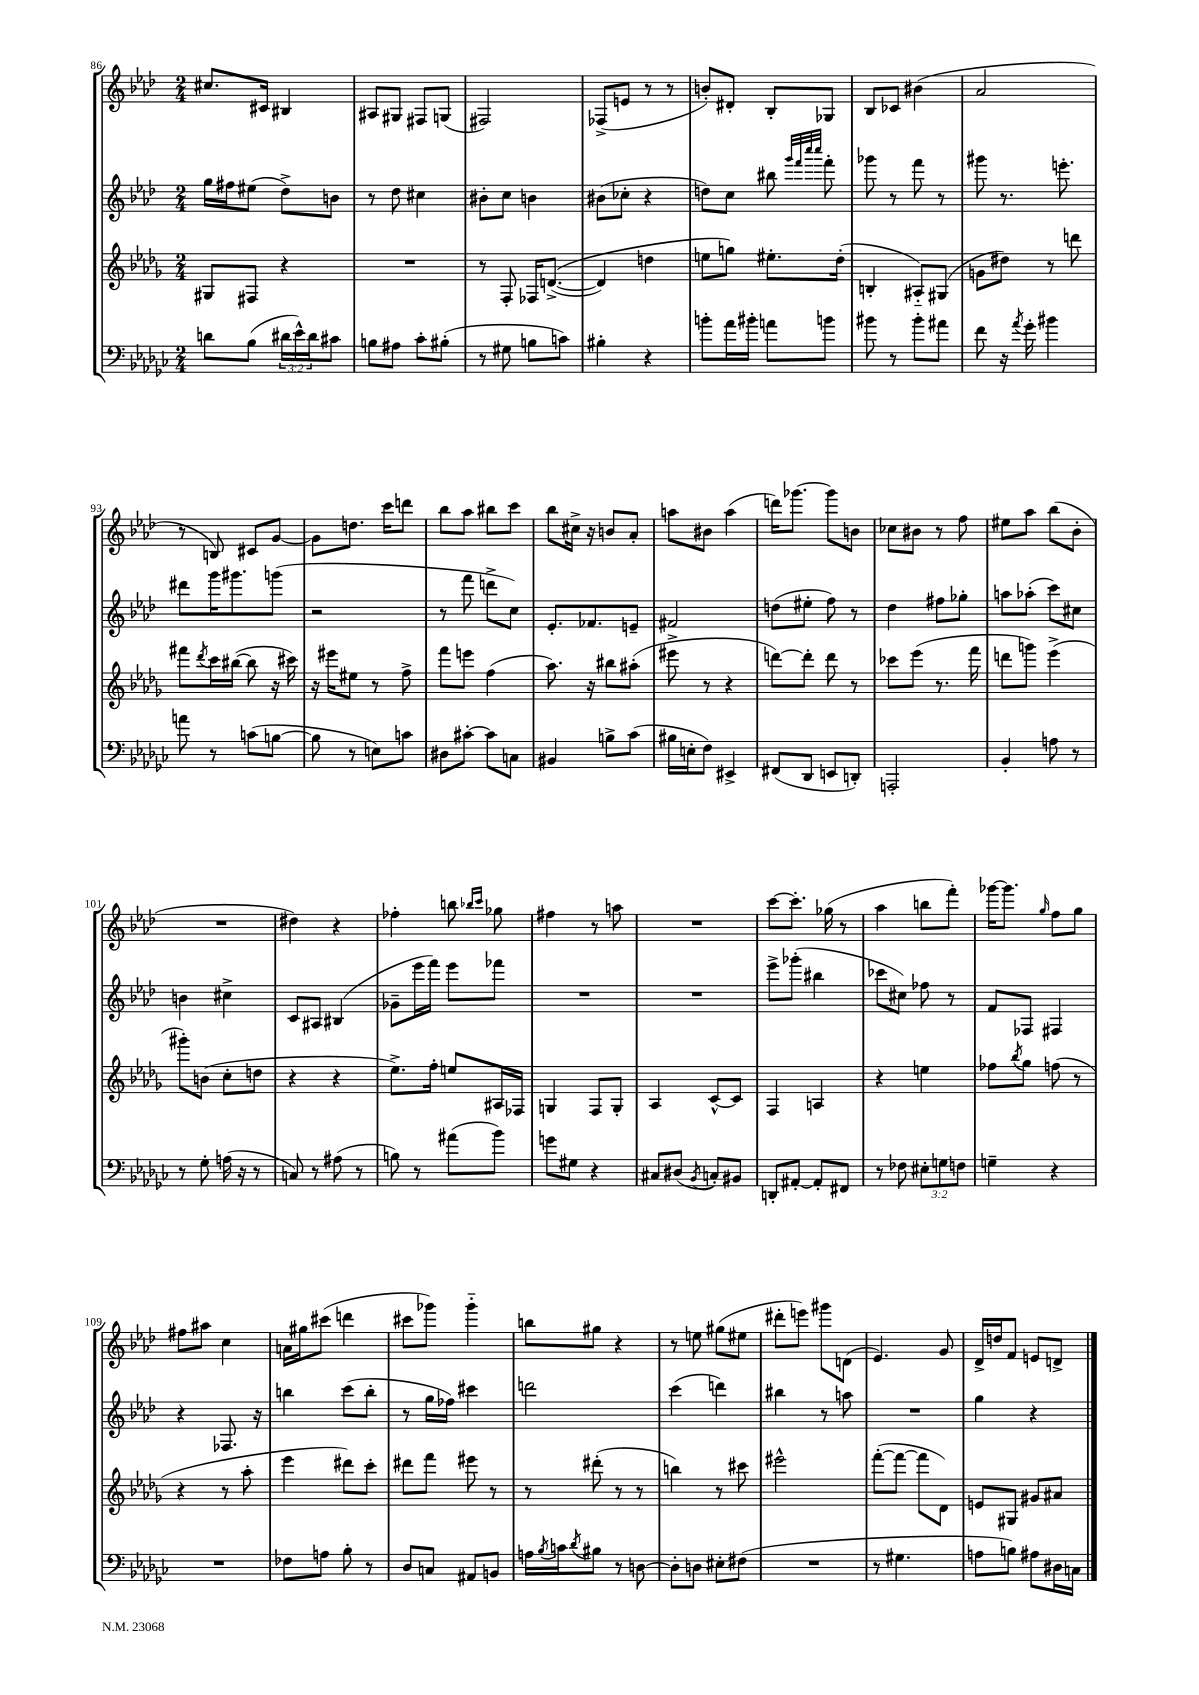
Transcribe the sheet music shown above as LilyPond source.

<<
\new StaffGroup <<
\new Staff = "s0" {
    \clef treble \key aes \major \numericTimeSignature \time 2/4
    cis''8. cis'16 bis4 |
    ais8 gis8 fis8 g8( |
    fis2) |
    fes8->( e'8 r8 r8 |
    b'8-.) dis'8-. bes8-. ges8 |
    bes8 ces'8 bis'4( |
    aes'2 |
    r8 b8) cis'8 g'8~ |
    g'8 d''8. c'''16 d'''8 |
    bes''8 aes''8 bis''8 c'''8 |
    bes''8 cis''16-> r16 b'8 aes'8-. |
    a''8 bis'8 a''4( |
    d'''16) ges'''8.~ ges'''8 b'8 |
    ces''8 bis'8 r8 f''8 |
    eis''8 aes''8 bes''8( bes'8-. |
    R2 |
    dis''4) r4 |
    fes''4-. b''8 \grace { bes''16 c'''16 } ges''8 |
    fis''4 r8 a''8 |
    R2 |
    c'''8~ c'''8.-. ges''16( r8 |
    aes''4 b''8 f'''8-.) |
    ges'''16~ ges'''8. \grace { g''16 } f''8 g''8 |
    fis''8 ais''8 c''4 |
    a'16 gis''16 cis'''8( d'''4 |
    cis'''8 ges'''8) ges'''4-_ |
    b''8 gis''8 r4 |
    r8 e''8 gis''8( eis''8 |
    dis'''8-. e'''8) gis'''8 d'8( |
    ees'4.) g'8 |
    des'16-> d''16 f'8 e'8 d'8-> \bar "|." |
}
\new Staff = "s1" {
    \clef treble \key aes \major \numericTimeSignature \time 2/4
    g''16 fis''16 eis''8( des''8->) b'8 |
    r8 des''8 cis''4 |
    bis'8-. c''8 b'4 |
    bis'8( ces''8-. r4 |
    d''8) c''8 bis''8 \grace { g'''32 f'''32 c''''32 c''''32 } f'''8-. |
    ges'''8 r8 f'''8 r8 |
    gis'''8 r8. e'''8.-. |
    dis'''8 g'''16 gis'''8. g'''8( |
    r2 |
    r8 f'''8 d'''8-> c''8) |
    ees'8.-. fes'8. e'8-- |
    fis'2 |
    d''8( eis''8-. f''8) r8 |
    des''4 fis''8 ges''8-. |
    a''8 aes''8-.( c'''8) cis''8 |
    b'4 cis''4-> |
    c'8 ais8 bis4( |
    ges'8-- ees'''16 f'''16) ees'''8 fes'''8 |
    R2 |
    R2 |
    ees'''8-> ges'''8-.( bis''4 |
    ces'''8 cis''8) fes''8 r8 |
    f'8 fes8 fis4 |
    r4 fes8. r16 |
    b''4 c'''8( b''8-. |
    r8 g''16 fes''16) cis'''4 |
    d'''2 |
    c'''4( d'''4) |
    bis''4 r8 a''8 |
    R2 |
    g''4 r4 \bar "|." |
}
\new Staff = "s2" {
    \clef treble \key des \major \numericTimeSignature \time 2/4
    gis8 fis8 r4 |
    R2 |
    r8 f8-. fes16 d'8.~->(\( |
    d'4) d''4 |
    e''8 g''8\) eis''8.-. des''16-.( |
    b4-. ais8-_) gis8( |
    g'8 dis''8) r8 d'''8 |
    fis'''8 \acciaccatura { des'''8 } c'''16 bis''16~( bis''8 r16 cis'''16) |
    r16 eis'''16 eis''8 r8 f''8-> |
    f'''8 e'''8 f''4( |
    aes''8.) r16 bis''8 ais''8-.( |
    eis'''8-> r8 r4 |
    d'''8~) d'''8-. d'''8 r8 |
    ces'''8 ees'''8( r8. f'''16 |
    d'''8 g'''8) ees'''4->( |
    gis'''8-.) b'8( c''8-. d''8 |
    r4 r4 |
    ees''8.->) f''16-. e''8 ais16 fes16 |
    g4 f8 g8-. |
    aes4 c'8~-^ c'8 |
    f4 a4 |
    r4 e''4 |
    fes''8 \acciaccatura { bes''8 } ges''8 f''8( r8 |
    r4 r8 aes''8-. |
    ees'''4 dis'''8) c'''8-. |
    dis'''8 f'''8 eis'''8 r8 |
    r8 dis'''8-.( r8 r8 |
    b''4) r8 cis'''8 |
    eis'''2-^ |
    f'''8~-.( f'''8~ f'''8 des'8) |
    e'8 gis8 gis'8 ais'8 \bar "|." |
}
\new Staff = "s3" {
    \clef bass \key ges \major \numericTimeSignature \time 2/4 \override Staff.TupletNumber.text = #tuplet-number::calc-fraction-text
    d'8 bes8( \tuplet 3/2 { dis'16 ees'16-^) dis'16 } cis'8 |
    b8 ais8 ces'8-. bis8-.( |
    r8 gis8 b8 c'8) |
    bis4-. r4 |
    b'8-. aes'16 bis'16-. a'8 b'8 |
    bis'8 r8 bis'8-. ais'8 |
    f'8 r16 \acciaccatura { aes'8 } ges'16-. bis'4 |
    a'8 r8 c'8( b8~ |
    b8 r8 e8) c'8 |
    dis8 cis'8~-. cis'8 c8 |
    bis,4 b8-> ces'8( |
    bis16 e16-. f8) eis,4-> |
    fis,8( des,8 e,8 d,8-.) |
    a,,2-. |
    bes,4-. a8 r8 |
    r8 ges8-. a16( r16 r8 |
    c8) r8 ais8( r8 |
    b8) r8 ais'8( bes'8) |
    g'8 gis8 r4 |
    cis8 dis8( \acciaccatura { bes,8 } c8-.) bis,8 |
    d,8-. ais,8~-. ais,8-. fis,8 |
    r8 fes8 \tuplet 3/2 { eis8-. g8 f8 } |
    g4-- r4 |
    R2 |
    fes8 a8 bes8-. r8 |
    des8 c8 ais,8 b,8 |
    a16 \acciaccatura { bes8 } c'16 \acciaccatura { des'8 } bis8 r8 d8~ |
    d8-. d8 eis8-. fis8( |
    R2 |
    r8 gis4. |
    a8 b8) ais8 dis16 c16 \bar "|." |
}
>>
>>
\layout { \context { \Score currentBarNumber = #86 } }
